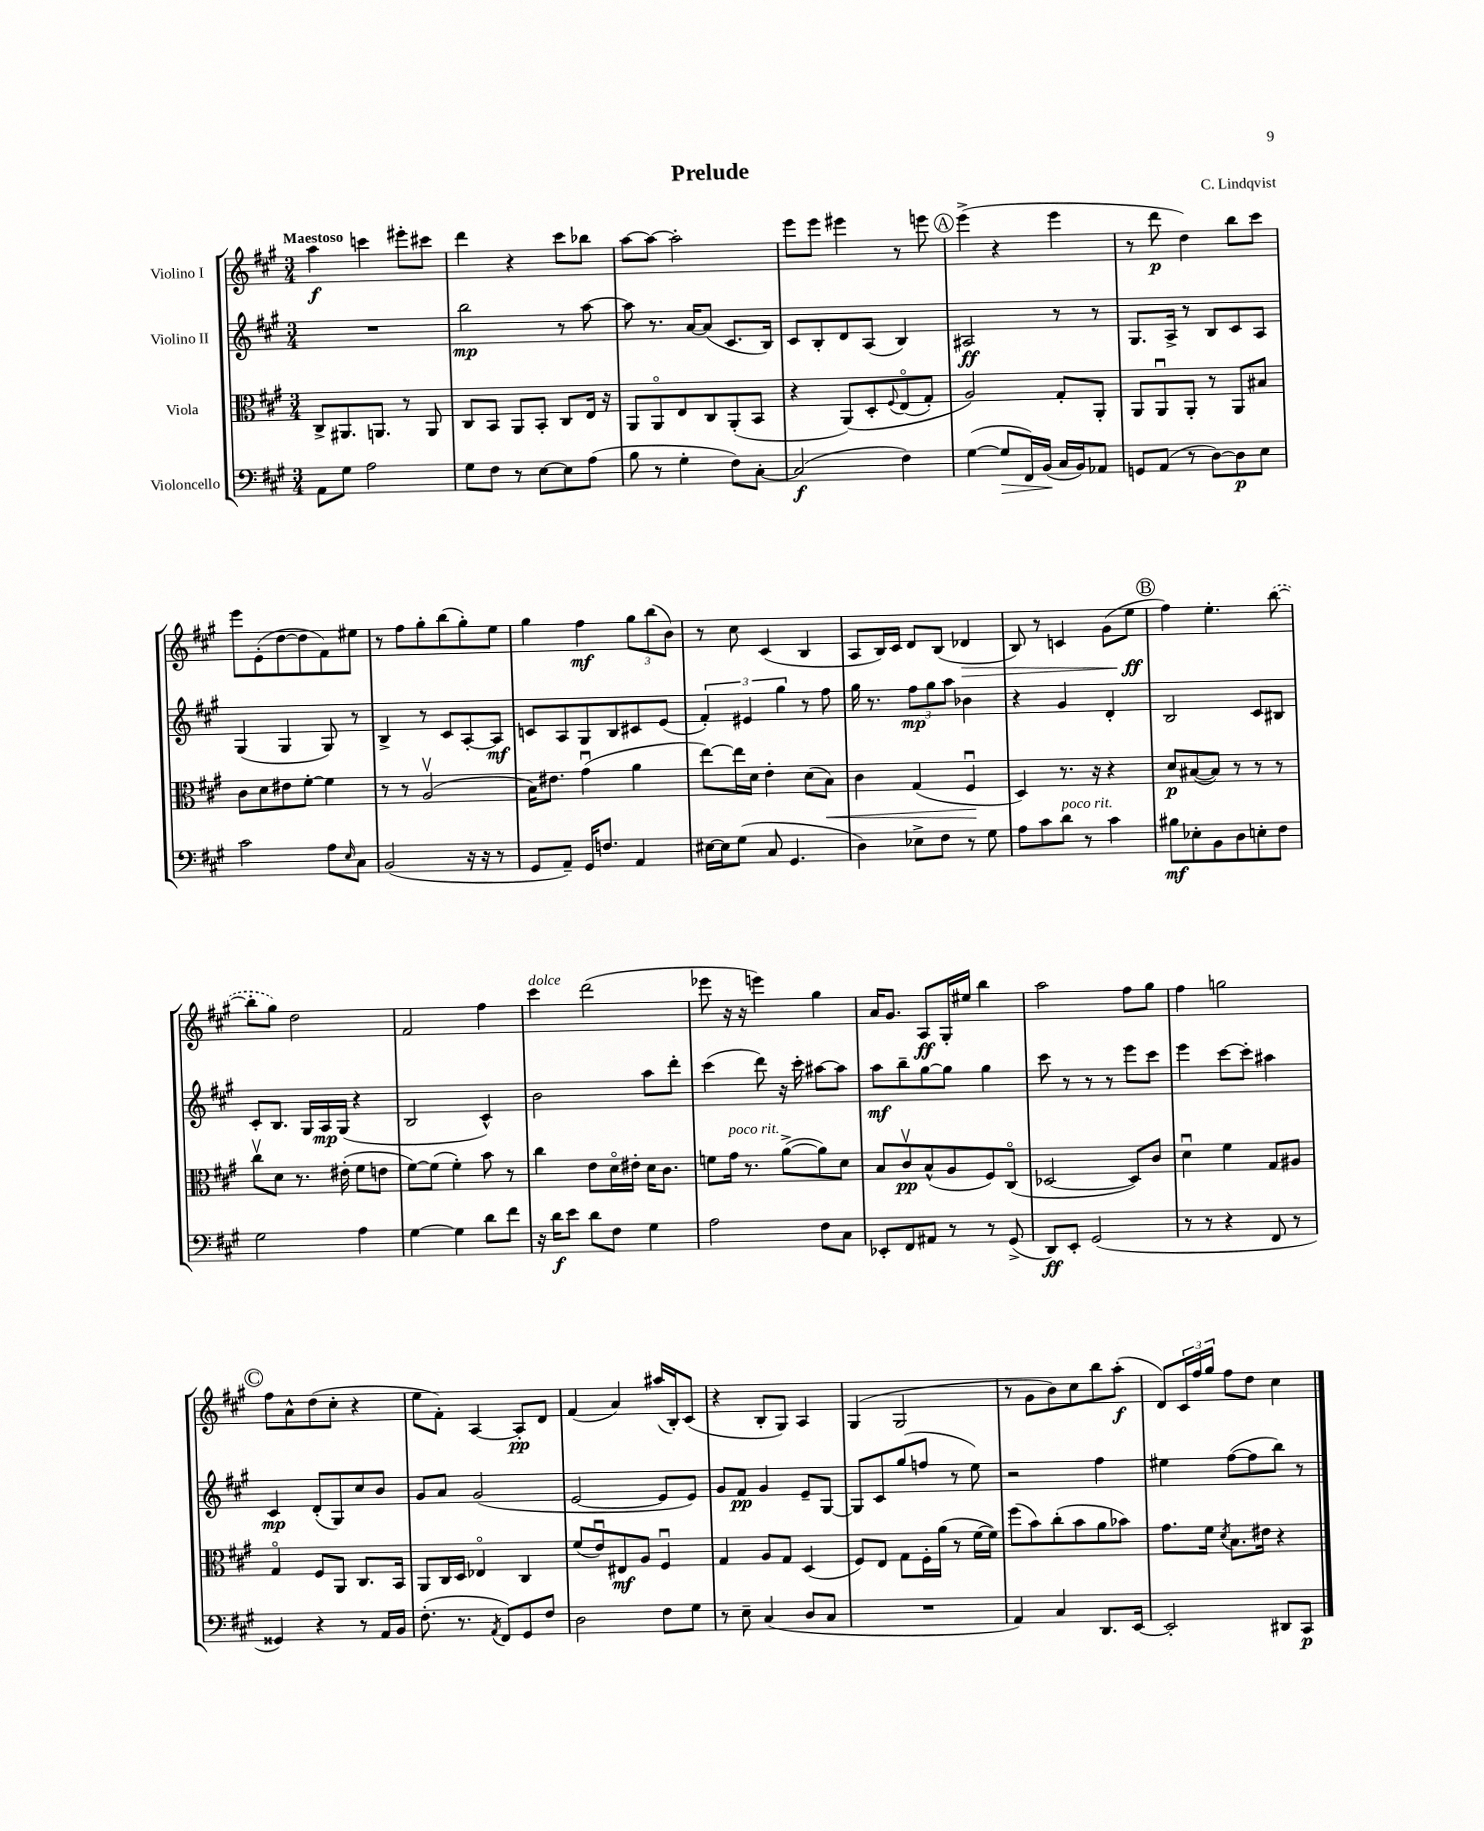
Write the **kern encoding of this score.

**kern	**dynam	**kern	**dynam	**kern	**dynam	**kern	**dynam
*part4	*part4	*part3	*part3	*part2	*part2	*part1	*part1
*staff4	*staff4	*staff3	*staff3	*staff2	*staff2	*staff1	*staff1
*I"Violoncello	*	*I"Viola	*	*I"Violino II	*	*I"Violino I	*
*clefF4	*	*clefC3	*	*clefG2	*	*clefG2	*
*k[f#c#g#]	*	*k[f#c#g#]	*	*k[f#c#g#]	*	*k[f#c#g#]	*
*M3/4	*	*M3/4	*	*M3/4	*	*M3/4	*
=1	=1	=1	=1	=1	=1	=1	=1
!	!	!	!	!	!	!LO:TX:a:B:t=Maestoso	!
8AA\L	.	8C#^/L	.	2.r	.	4aa\	f
8G#\J	.	8.AA#X/	.	.	.	.	.
2A\	.	.	.	.	.	4cccn\	.
.	.	8.AAn/J	.	.	.	.	.
.	.	8r	.	.	.	8eee#X'\L	.
.	.	8AA/	.	.	.	8ccc#X\J	.
=2	=2	=2	=2	=2	=2	=2	=2
8G#\L	.	8C#/L	.	2bb\	mp	4ddd\	.
8F#\J	.	8BB/J	.	.	.	.	.
8r	.	8AA/L	.	.	.	4r	.
[8E\L	.	8BB'/J	.	.	.	.	.
8E\]	.	8C#/L	.	8r	.	8ccc#\L	.
(8A\J	.	16E/Jk	.	[8aa\	.	8bb-X\J	.
.	.	16r	.	.	.	.	.
=3	=3	=3	=3	=3	=3	=3	=3
8B\	.	8AA/L	.	8aa\]	.	[8aa\L	.
8r	.	8AA/	.	8.r	.	8aa\J_	.
4G#'\	.	8E/	.	.	.	2aa'\]	.
.	.	.	.	[16a/KL	.	.	.
.	.	8C#/	.	(8a/J]	.	.	.
8F#\L)	.	(8AA'/	.	8.c#/L	.	.	.
[8C#'\J	.	8BB/J	.	.	.	.	.
.	.	.	.	16B/Jk)	.	.	.
=4	=4	=4	=4	=4	=4	=4	=4
(2C#/]	f	4r	.	8c#/L	.	8eee\L	.
.	.	.	.	8B'/	.	8eee\J	.
.	.	(8AA/L)	.	8d/	.	4eee#X\	.
.	.	8D'/	.	(8A/J	.	.	.
.	.	8qqF#/	.	.	.	.	.
4F#\)	.	(8E/	.	4B/)	.	8r	.
.	.	8G#'/J)	.	.	.	8eeen\	.
!!LO:REH:place=s1:t=A
=5	=5	=5	=5	=5	=5	=5	=5
([4G#\	.	2A/)	.	2A#X/	ff	(4eee^\	.
!	!LO:HP:b	!	!	!	!	!	!
8G#/L]	>	.	.	.	.	4r	.
16FF#/L)	.	.	.	.	.	.	.
(16BB/JJ	.	.	.	.	.	.	.
16C#/LL	]	8G#'/L	.	8r	.	4eee\	.
16BB/J)	.	.	.	.	.	.	.
8AA-X/J	.	8AA'/J	.	8r	.	.	.
=6	=6	=6	=6	=6	=6	=6	=6
8GGn/L	.	8AA/L	.	8.G#/L	.	8r	.
(8AA/J	.	8AAu/	.	.	.	8ddd\	p
.	.	.	.	16A^/Jk	.	.	.
8r	.	8AA'/J	.	8r	.	4dd\)	.
[8D\L)	.	8r	.	8B/L	.	.	.
8D\]	p	8AA/L	.	8c#/	.	8bb\L	.
8E\J	.	8B#X/J	.	8A/J	.	8ccc#\J	.
!!LO:LB:g=z
=7	=7	=7	=7	=7	=7	=7	=7
2c#\	.	8c#\L	.	(4G#/	.	8eee\L	.
.	.	8d\	.	.	.	(8e'\	.
.	.	8e#X\	.	4G#/	.	[8dd\	.
.	.	[8f#'\J	.	.	.	8dd\]	.
8A\L	.	4f#\]	.	8G#/)	.	8f#\)	.
16qqE/	.	.	.	.	.	.	.
8C#\J	.	.	.	8r	.	8ee#X\J	.
=8	=8	=8	=8	=8	=8	=8	=8
(2BB/	.	8r	.	4B^/	.	8r	.
.	.	8r	.	.	.	8ff#\L	.
.	.	(2Av/	.	8r	.	8gg#'\	.
.	.	.	.	8c#/L	.	(8bb\	.
16r	.	.	.	[8A'/	.	8gg#'\)	.
16r	.	.	.	.	.	.	.
8r	.	.	.	8A/J]	mf	8ee\J	.
=9	=9	=9	=9	=9	=9	=9	=9
8GG#/L	.	16B\KL)	.	8cn/L	.	4gg#\	.
.	.	8.e#X\J	.	.	.	.	.
8AA~/J)	.	.	.	8A/	.	.	.
16GG#/KL	.	(4g#u\	.	8G#/	.	4ff#\	mf
8.Fn/J	.	.	.	.	.	.	.
.	.	.	.	8B/	.	.	.
4AA/	.	4a\	.	8c#X/	.	12gg#\L	.
.	.	.	.	.	.	(12bb\	.
.	.	.	.	(8e/J	.	.	.
.	.	.	.	.	.	12b\J)	.
=10	=10	=10	=10	=10	=10	=10	=10
[16E#X\LL	.	[8ee\L)	.	6f#'/)	.	8r	.
16E#\J]	.	.	.	.	.	.	.
(8G#\J	.	16ee\L]	.	.	.	8cc#\	.
.	.	.	.	6e#X/	.	.	.
.	.	16d\JJ	.	.	.	.	.
8C#/	.	4e'\	.	.	.	(4c#/	.
.	.	.	.	6gg#\	.	.	.
4.GG#/	.	.	.	.	.	.	.
.	.	(8d\L	.	8r	.	4B/	.
!	!	!	!LO:HP:b	!	!	!	!
.	.	8B\J)	<	8ff#\	.	.	.
=11	=11	=11	=11	=11	=11	=11	=11
4D\)	.	4c#\	.	16gg#\	.	8A/L	.
.	.	.	.	8.r	.	.	.
.	.	.	.	.	.	16B/L)	.
.	.	.	.	.	.	16c#/JJ	.
8E-X^\L	.	(4G#/	.	12ff#\L	mp	8d/L	.
.	.	.	.	12gg#\	.	.	.
8F#\J	.	.	.	.	.	(8B/J	.
.	.	.	.	12aa\J	.	.	.
!	!	!	!	!	!	!	!LO:HP:b
8r	.	4F#u/	.	4b-X\	.	4d-X/	>
8G#\	.	.	.	.	.	.	.
.	.	.	[	.	.	.	.
=12	=12	=12	=12	=12	=12	=12	=12
8A\L	.	4D/)	.	4r	.	8B/)	.
8c#\	.	.	.	.	.	8r	.
!LO:TX:a:i:t=poco rit.	!	!	!	!	!	!	!
8d\J	.	8.r	.	4g#/	.	4cn/	.
8r	.	.	.	.	.	.	.
.	.	16r	.	.	.	.	.
4c#\	.	4r	.	4d'/	.	(8g#\L	.
.	.	.	.	.	.	8ee\J	ff
.	.	.	.	.	.	.	]
!!LO:REH:place=s1:t=B
=13	=13	=13	=13	=13	=13	=13	=13
8B#X\L	mf	8d/L	p	2B/	.	4ff#\)	.
8E-X'\	.	([8B#X/	.	.	.	.	.
8BB\	.	8B#/J])	.	.	.	4.ee'\	.
8D\	.	8r	.	.	.	.	.
8En'\	.	8r	.	8c#/L	.	.	.
8F#\J	.	8r	.	8B#X/J	.	([8bb\	.
!!LO:LB:g=z
=14	=14	=14	=14	=14	=14	=14	=14
2G#\	.	8cc#v\L	.	8c#'/L	.	8bb'\L]	.
.	.	8d\J	.	8.B/J	.	8gg#\J)	.
.	.	8.r	.	.	.	2dd\	.
.	.	.	.	16G#/LL	.	.	.
.	.	.	.	16A/	mp	.	.
.	.	(16e#X'\	.	(16G#/JJ	.	.	.
4A\	.	8f#\L	.	4r	.	.	.
.	.	8en\J	.	.	.	.	.
=15	=15	=15	=15	=15	=15	=15	=15
[4G#\	.	[8f#\L)	.	2B/	.	2f#/	.
.	.	(8f#\J]	.	.	.	.	.
4G#\]	.	4f#'\)	.	.	.	.	.
8d\L	.	8b\	.	4c#^^/)	.	4ff#\	.
8f#\J	.	8r	.	.	.	.	.
=16	=16	=16	=16	=16	=16	=16	=16
!	!	!	!	!	!	!LO:TX:a:i:t=dolce	!
16r	.	4cc#\	.	2b\	.	4ccc#\	.
16d\KL	f	.	.	.	.	.	.
8e\J	.	.	.	.	.	.	.
8d\L	.	8e\L	.	.	.	(2ddd\	.
8F#\J	.	16d\L	.	.	.	.	.
.	.	16e#X'\JJ	.	.	.	.	.
4G#\	.	16d\KL	.	8aa\L	.	.	.
.	.	8.c#\J	.	.	.	.	.
.	.	.	.	8ddd'\J	.	.	.
=17	=17	=17	=17	=17	=17	=17	=17
2A\	.	8fn\L	.	(4ccc#\	.	8eee-X\	.
!	!	!LO:TX:a:i:t=poco rit.	!	!	!	!	!
.	.	16g#\Jk	.	.	.	16r	.
.	.	8.r	.	.	.	16r	.
.	.	.	.	8ddd\)	.	4eeen\)	.
.	.	([8a^\L	.	16r	.	.	.
.	.	.	.	16ccc#'\	.	.	.
8F#\L	.	8a\])	.	[8aa#X\L	.	4gg#\	.
8C#\J	.	8d\J	.	8aa#\J]	.	.	.
=18	=18	=18	=18	=18	=18	=18	=18
8EE-X'/L	.	8B/L	.	8aa\L	mf	16a/KL	.
.	.	.	.	.	.	8.g#/J	.
8FF#/	.	8c#v/	pp	8bb~\	.	.	.
8AA#X/J	.	(8B^^/	.	[8gg#\	.	8A/L	ff
8r	.	8A/	.	8gg#\J]	.	16G#'/L	.
.	.	.	.	.	.	16ee#X/JJ	.
8r	.	8F#/)	.	4gg#\	.	4bb\	.
(8GG#^/	.	(8C#/J	.	.	.	.	.
=19	=19	=19	=19	=19	=19	=19	=19
8DD/L)	ff	[2D-X/	.	8ccc#\	.	2aa\	.
8EE'/J	.	.	.	8r	.	.	.
(2GG#/	.	.	.	8r	.	.	.
.	.	.	.	8r	.	.	.
.	.	8D-/L])	.	8eee\L	.	8ff#\L	.
.	.	8c#/J	.	8ccc#\J	.	8gg#\J	.
=20	=20	=20	=20	=20	=20	=20	=20
8r	.	4du\	.	4eee\	.	4ff#\	.
8r	.	.	.	.	.	.	.
4r	.	4f#\	.	[8ccc#\L	.	2ggn\	.
.	.	.	.	8ccc#'\J]	.	.	.
8FF#/	.	8G#/L	.	4aa#X\	.	.	.
8r	.	8A#X/J	.	.	.	.	.
!!LO:LB:g=z
!!LO:REH:place=s1:t=C
=21	=21	=21	=21	=21	=21	=21	=21
4GG##X/)	.	4G#/	.	4c#/	mp	8ff#\L	.
.	.	.	.	.	.	8a^^\	.
4r	.	8F#/L	.	(8d'/L	.	(8dd\	.
.	.	8AA/J	.	8G#/)	.	8cc#'\J	.
8r	.	8.C#/L	.	8cc#/	.	4r	.
16AA/LL	.	.	.	8b/J	.	.	.
16BB/JJ	.	16BB/Jk	.	.	.	.	.
=22	=22	=22	=22	=22	=22	=22	=22
(8.F#'\	.	8AA/L	.	8g#/L	.	8ee\L	.
.	.	16C#/L	.	8a/J	.	8f#'\J)	.
8.r	.	16D/JJ	.	.	.	.	.
.	.	4E-X/	.	(2g#/	.	[4A/	.
8qAA/	.	.	.	.	.	.	.
8FF#/L)	.	.	.	.	.	.	.
8GG#/	.	4C#/	.	.	.	8A'/L]	pp
8F#/J	.	.	.	.	.	8d/J	.
=23	=23	=23	=23	=23	=23	=23	=23
2D\	.	(8f#/L	.	[2e/	.	(4f#/	.
.	.	8eu/)	.	.	.	.	.
.	.	8E#X/	mf	.	.	4a/)	.
.	.	8A/J	.	.	.	.	.
8F#\L	.	4F#u/	.	8e/L]	.	(16aa#X/LL	.
.	.	.	.	.	.	16B'/J)	.
8G#\J	.	.	.	8e/J)	.	(8c#/J	.
=24	=24	=24	=24	=24	=24	=24	=24
8r	.	4G#/	.	8g#/L	.	4r	.
8E~\	.	.	.	8f#/J	pp	.	.
(4C#/	.	8A/L	.	4g#/	.	8B'/L	.
.	.	8G#/J	.	.	.	8G#/J)	.
8D/L	.	(4D/	.	8e~/L	.	4A/	.
8C#/J	.	.	.	[8G#/J	.	.	.
=25	=25	=25	=25	=25	=25	=25	=25
2.r	.	8F#/L)	.	8G#/L]	.	(4G#/	.
.	.	8E/J	.	8c#/	.	.	.
.	.	8G#\L	.	(8gg#/	.	2G#/	.
.	.	16F#'\L	.	8ffn/J	.	.	.
.	.	(16a\JJ	.	.	.	.	.
.	.	8r	.	8r	.	.	.
.	.	[16f#\LL	.	8ee\)	.	.	.
.	.	16f#\JJ])	.	.	.	.	.
=26	=26	=26	=26	=26	=26	=26	=26
4AA/)	.	(8ff#\L	.	2r	.	8r	.
.	.	8b\)	.	.	.	8g#\L	.
4C#/	.	(8cc#'\	.	.	.	8b\)	.
.	.	8b\	.	.	.	8cc#\	.
8.DD/L	.	8a\	.	4ff#\	.	8bb\	.
.	.	8b-X\J)	.	.	.	(8aa'\J	f
[16EE/Jk	.	.	.	.	.	.	.
=27	=27	=27	=27	=27	=27	=27	=27
2EE'/]	.	8.g#\L	.	4ee#X\	.	8d/L)	.
.	.	.	.	.	.	24c#/L	.
.	.	.	.	.	.	24ff#/	.
.	.	16f#\Jk	.	.	.	.	.
.	.	.	.	.	.	24gg#/JJ	.
.	.	8qd/	.	.	.	.	.
.	.	8.B\L	.	([8ff#\L	.	8ff#\L	.
.	.	.	.	8ff#\]	.	8dd\J	.
.	.	16e#X\Jk	.	.	.	.	.
8DD#X/L	.	4r	.	8bb\J)	.	4cc#\	.
8CC#/J	p	.	.	8r	.	.	.
==	==	==	==	==	==	==	==
*-	*-	*-	*-	*-	*-	*-	*-
